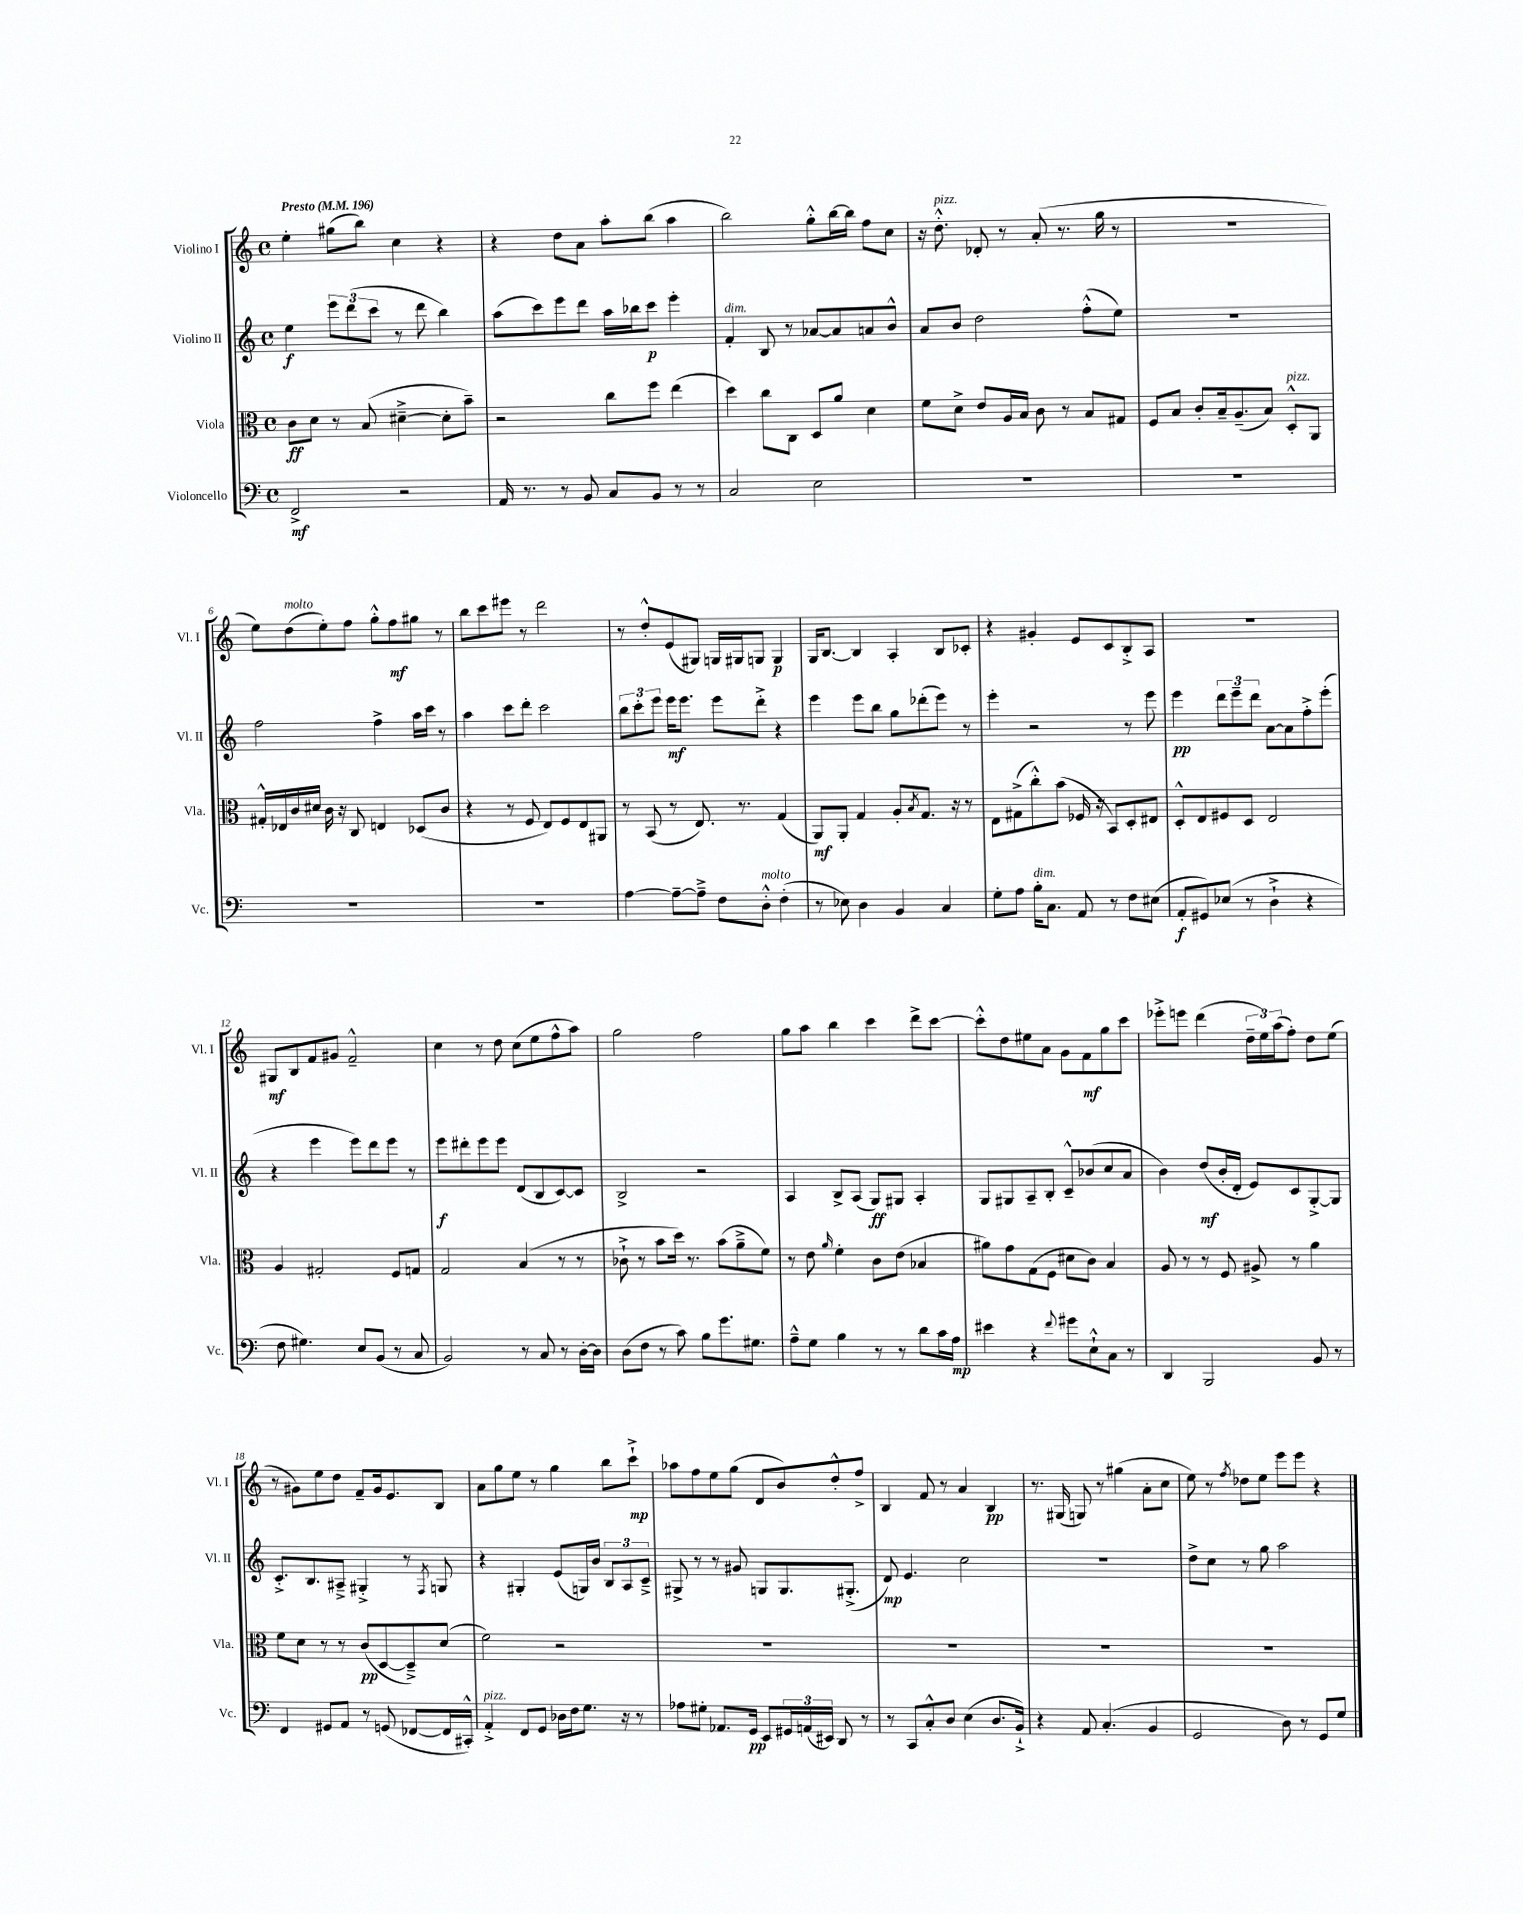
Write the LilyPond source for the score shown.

<<
\new StaffGroup <<
\new Staff = "s0" \with { instrumentName = "Violino I" shortInstrumentName = "Vl. I" } {
    \clef treble \key c \major \defaultTimeSignature \time 4/4 \tempo "Presto" 4 = 196
    e''4-. gis''8( b''8) c''4 r4 |
    r4 d''8 a'8 a''8-. b''8( a''4 |
    b''2) g''8-.-^ b''16~ b''16 f''8 c''8 |
    r16 d''8.-.-^^\markup { \italic "pizz." } des'8-. r8 a'8-.( r8. g''16 r8 |
    r1 |
    e''8) d''8^\markup { \italic "molto" }( e''8-.) f''8 g''8-.-^ f''8\mf gis''8 r8 |
    b''8 c'''8 eis'''8 r8 d'''2 |
    r8 d''8-.-^ e'8( gis8) g16 gis16 g8 g4\p |
    g16 b8.~ b4 a4-. b8 ces'8-. |
    r4 gis'4-. e'8 c'8 b8-.-> a8 |
    R1 |
    gis8\mf b8 f'8 gis'8 f'2---^ |
    c''4 r8 d''8 c''8( e''8 f''8-^ a''8) |
    g''2 f''2 |
    g''8 a''8 b''4 c'''4 d'''8-> c'''8~ |
    c'''8-.-^ d''8 eis''8 a'8 g'8 f'8\mf g''8 c'''8 |
    ees'''8-.-> e'''8 d'''4( \tuplet 3/2 { d''16-- e''16) a''16( } f''8-.) d''8 e''8( |
    r8 gis'8) e''8 d''8 f'8-- gis'16 e'8. b8 |
    a'8 g''8 e''8 r8 g''4 b''8 c'''8-!->\mp |
    aes''8 f''8 e''8 g''8( d'8 b'8) d''8-.-^ f''8-> |
    b4 f'8 r8 a'4 b4\pp |
    r8. gis16( g8) r8 gis''4( a'8-. c''8 |
    e''8) r8 \acciaccatura { f''8 } des''8 e''8 e'''8 e'''8 r4 \bar "|." |
}
\new Staff = "s1" \with { instrumentName = "Violino II" shortInstrumentName = "Vl. II" } {
    \clef treble \key c \major \defaultTimeSignature \time 4/4
    e''4\f \tuplet 3/2 { e'''8 d'''8( c'''8 } r8 d'''8 b''4) |
    a''8( c'''8) e'''8 d'''8 a''16 bes''16 c'''8\p e'''4-. |
    f'4-.^\markup { \italic "dim." } b8 r8 aes'8~ aes'8 a'8 b'8-^ |
    a'8 b'8 d''2 f''8-.-^( e''8) |
    r1 |
    f''2 f''4-> a''16 c'''16 r8 |
    a''4 c'''8 d'''8-. c'''2 |
    \tuplet 3/2 { b''8 c'''8-. e'''8 } e'''16\mf e'''8. e'''8 d'''8-.-> r4 |
    e'''4 e'''8 b''8 g''8 des'''8-.( e'''8) r8 |
    e'''4-. r2 r8 e'''8 |
    e'''4\pp \tuplet 3/2 { d'''8 e'''8-- d'''8 } a'8~ a'8 f''8-.-> e'''8-.( |
    r4 e'''4 e'''8) d'''8 e'''8 r8 |
    e'''8\f dis'''8-. e'''8 e'''8 d'8( b8 c'8~) c'8 |
    b2-> r2 |
    a4 b8-> a8( g8\ff) gis8 a4-. |
    g8 gis8 a8-- b8-. c'8---^ bes'8( c''8 a'8 |
    b'4) d''8\mf( b'16-. d'16-. e'8) c'8 g8~-.-> g8 |
    c'8.-.-> b8. ais8---> gis4-.-> r8 \acciaccatura { f8 } g8 |
    r4 gis4-. e'8( g16) b'16 \tuplet 3/2 { b8 a8 c'8---> } |
    gis8-> r8 r8 gis'8 g8 g8. gis8.-.->( |
    d'8\mp) e'4. c''2 |
    R1 |
    d''8-> c''8 r8 g''8 a''2 \bar "|." |
}
\new Staff = "s2" \with { instrumentName = "Viola" shortInstrumentName = "Vla." } {
    \clef alto \key c \major \defaultTimeSignature \time 4/4
    c'8\ff d'8 r8 b8( dis'4~---> dis'8-. b'8--) |
    r2 c''8 f''8 e''4( |
    d''4) c''8 c8 d8 a'8 d'4 |
    f'8 d'8-> e'8 a16 b16 c'8 r8 b8 gis8 |
    f8 b8 c'8-. b16-- a8.--( b8) d8-.-^^\markup { \italic "pizz." } a,8 |
    gis16-.-^ ees16 c'16 dis'16 c'16 r16 c8 e4 des8( c'8 |
    r4 r8 f8 e8) f8 e8 ais,8 |
    r8 b,8( r8 e8.) r8. g4( |
    a,8\mf) a,8-. g4 a8-. \acciaccatura { b8 } g8. r16 r8 |
    e8 gis8->( c''8-.-^) b'8( fes16 r16 b,8) d8-. eis8 |
    d8-.-^ e8 fis8 d8 e2 |
    a4 gis2-. f8 g8 |
    g2 b4( r8 r8 |
    ces'8-!-> r8 b'8 d''16) r8. b'8( a'8---> f'8) |
    r8 e'8 \grace { a'16 } f'4-. c'8 e'8( bes4 |
    ais'8) g'8 g8( f8 dis'8 c'8) b4 |
    a8 r8 r8 f8 ais8-> r8 a'4 |
    f'8 d'8 r8 r8 c'8\pp( d8~ d8--->) d'8( |
    f'2) r2 |
    R1 |
    R1 |
    R1 |
    R1 \bar "|." |
}
\new Staff = "s3" \with { instrumentName = "Violoncello" shortInstrumentName = "Vc." } {
    \clef bass \key c \major \defaultTimeSignature \time 4/4
    f,2->\mf r2 |
    a,16 r8. r8 b,8 c8 b,8 r8 r8 |
    c2 e2 |
    R1 |
    R1 |
    R1 |
    R1 |
    a4~ a8~-- a8---> f8 d8-.-^^\markup { \italic "molto" } f4-.( |
    r8 ees8) d4 b,4 c4 |
    g8-. a8 b16-.^\markup { \italic "dim." } c8. a,8 r8 f8 eis8( |
    a,8-.\f gis,8) ees8( r8 d4-!-> r4 |
    f8 gis4.) e8 b,8( r8 c8 |
    b,2) r8 c8 r8 d16~-. d16 |
    d8( f8 r8 c'8) b8 g'8. gis8. |
    a8---^ g8 b4 r8 r8 d'8 c'16 a16\mp |
    eis'4 r4 \appoggiatura { f'8 } gis'8 e8-!-^ c8 r8 |
    d,4 b,,2 b,8 r8 |
    f,4 gis,8 a,8 r8 g,8( fes,8~ fes,16 cis,16-.-^) |
    a,4-.->^\markup { \italic "pizz." } f,8 g,8 des16 f16 g8. r16 r8 |
    aes8 gis8-. aes,8. g,16\pp e,8 \tuplet 3/2 { gis,16 a,16( eis,16) } d,8 r8 |
    r8 c,8 c8-.-^ d8 e4( d8. b,16-!->) |
    r4 a,8 c4.-.( b,4 |
    g,2 d8) r8 g,8 g8 \bar "|." |
}
>>
>>
